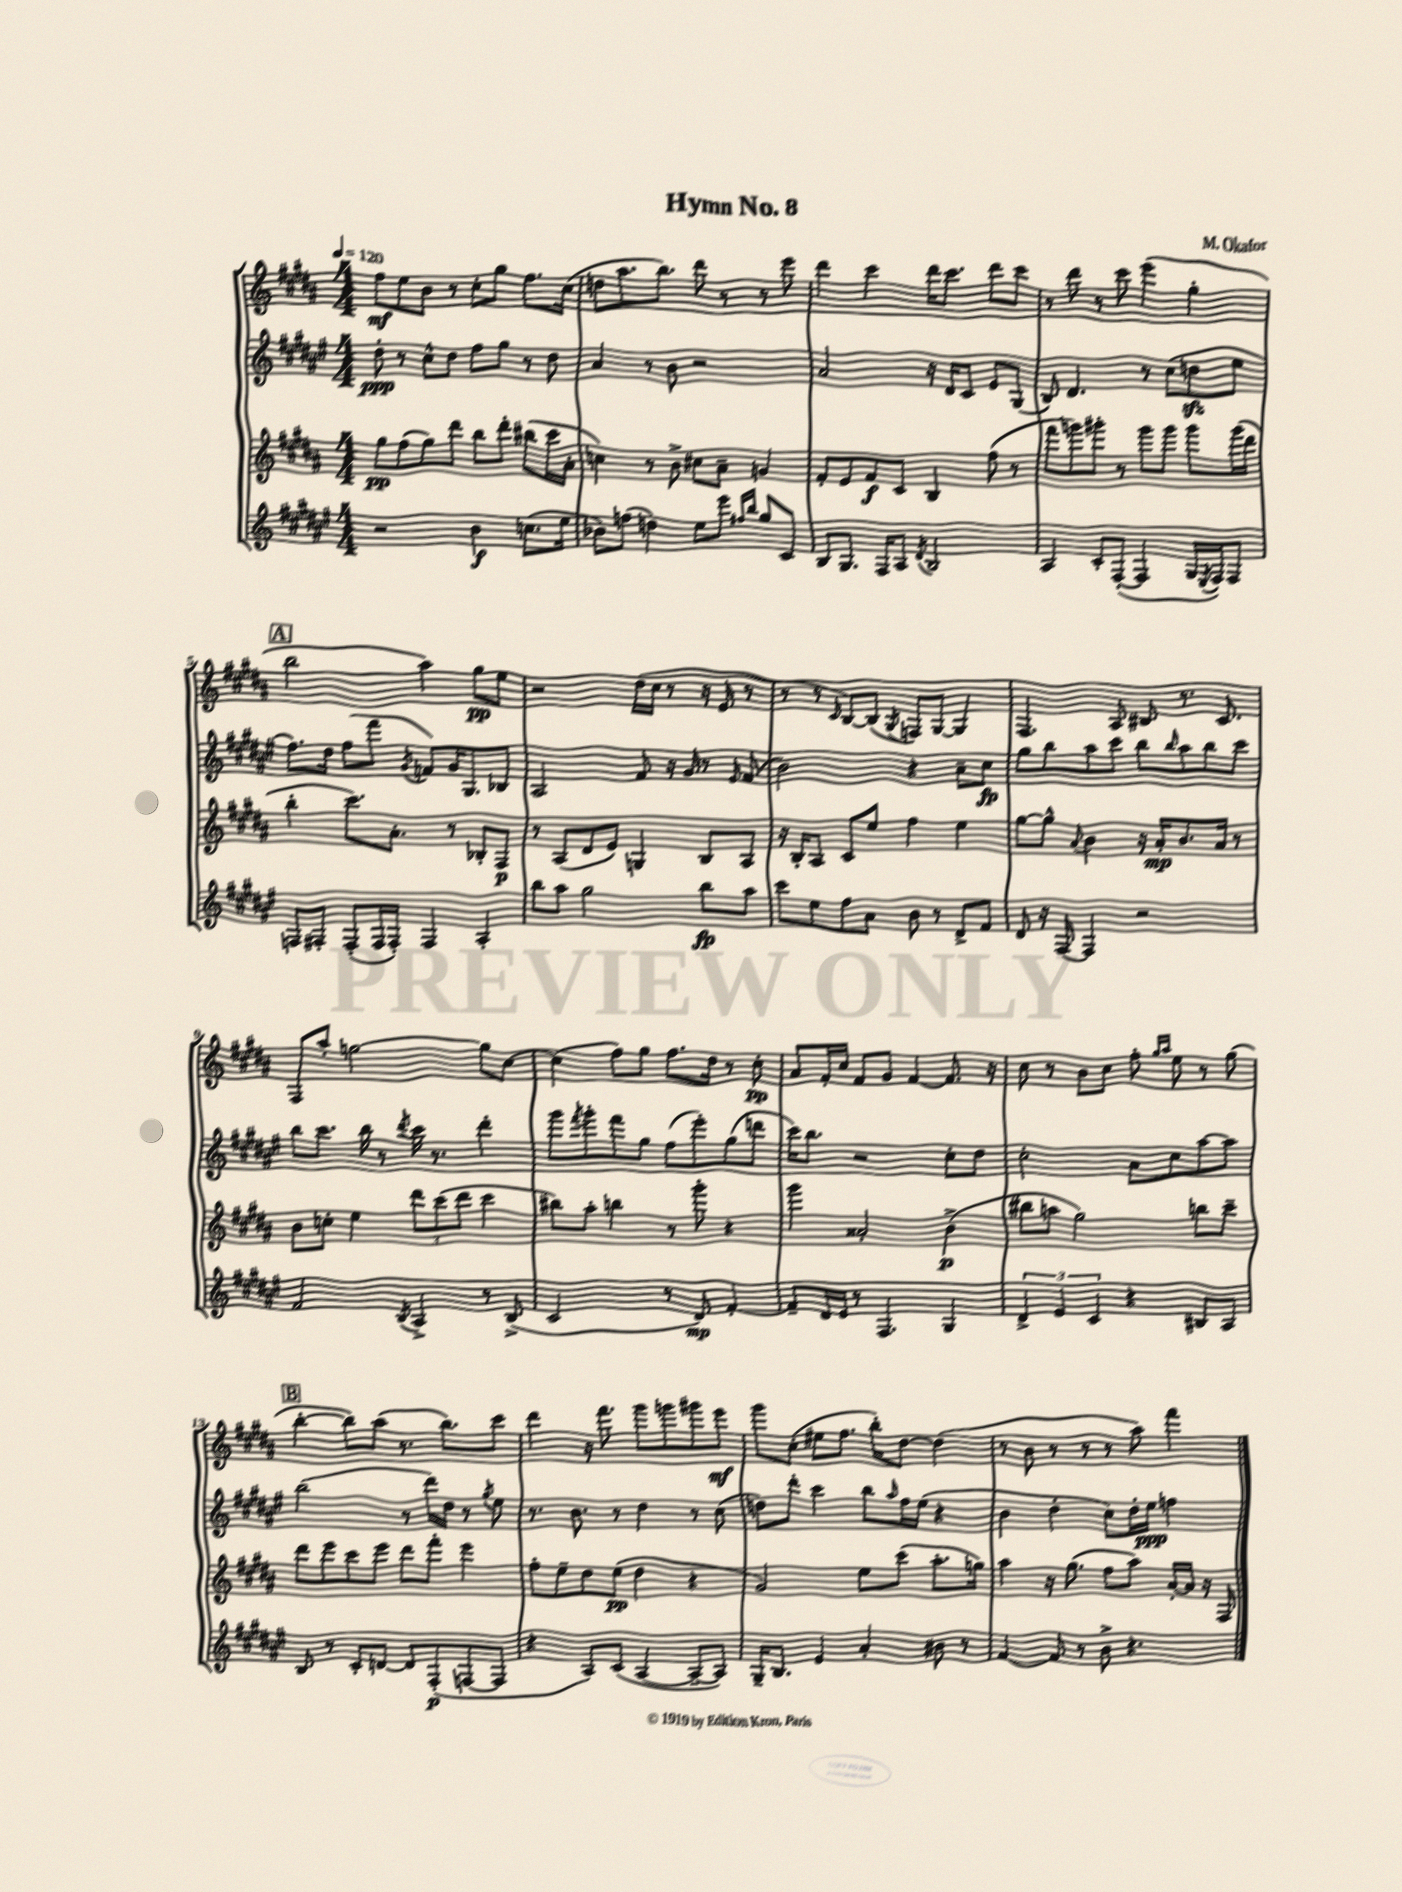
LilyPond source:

\header { title = "Hymn No. 8" composer = "M. Okafor" }
<<
\new StaffGroup <<
\new Staff = "s0" {
    \clef treble \key b \major \numericTimeSignature \time 4/4 \tempo 4 = 120
    fis''8\mf e''8 b'8 r8 cis''8-. gis''8 fis''8. cis''16( |
    d''8 ais''8. b''8.) dis'''8 r8 r8 e'''8 |
    dis'''4 cis'''4 dis'''16 cis'''8. dis'''8 cis'''8 |
    r8 dis'''8 r8 cis'''8 e'''4( gis''4-. |
    \mark \markup { \box "A" } b''2 ais''4) gis''8\pp e''8 |
    r2 dis''16( cis''16 r8 r16 e'16 r8 |
    r8 r8 \grace { cis'16 } b8~) b8( \acciaccatura { gis8 } f8) gis8~ gis4 |
    fis4. ais8 bis8 r8. cis'8. |
    fis8 ais''8-. g''2~ g''8 cis''8~ |
    cis''4( fis''8) gis''8 fis''8. dis''16 r8 cis''8-.\pp |
    ais'8 fis'16-. cis''16 fis'8 gis'8 fis'4~ fis'8. r16 |
    cis''8 r8 b'8 cis''8 fis''8-. \grace { gis''16 ais''16 } e''8 r8 gis''8( |
    \mark \markup { \box "B" } b''4~-. b''8) ais''8( r8. b''8.) cis'''8 |
    dis'''4 r16 fis'''8. gis'''8 g'''8 gis'''8 e'''8\mf |
    gis'''8 cis''8-.( eis''8 fis''8. b''16-.) dis''8~ dis''4( |
    r8 b'8 r8 r8 r8 ais''8) fis'''4 \bar "|." |
}
\new Staff = "s1" {
    \clef treble \key fis \major \numericTimeSignature \time 4/4
    dis''8-.\ppp r8 cis''8-^ dis''8 fis''8 gis''8 r8 dis''8 |
    ais'4 r8 b'8 r2 |
    ais'2 r16 dis'16 cis'8 eis'8 gis8( |
    b8) dis'4. r8 cis''8( d''8\sfz eis''8 |
    \mark \markup { \box "A" } fis''8.) dis''16 fis''8( fis'''8 \acciaccatura { gis'8 } f'8) gis'16 gis8. bes8 |
    ais2 fis'8 r16 gis'16 r8 \grace { eis'16 } fis'8( |
    b'2) r4 ais'8-- cis''8\fp |
    gis''8 b''8 ais''8 cis'''8 b''8 \grace { b''16 } ais''8 b''8 cis'''8 |
    b''8 cis'''8. b''16 r8 \acciaccatura { dis'''8 } cis'''16 r8. dis'''4-. |
    gis'''8 \acciaccatura { fis'''8 } gis'''8-. fis'''8 gis''8 fis''8( eis'''8-.) gis''8( d'''8 |
    cis'''16) b''8. r2 cis''8-. dis''8 |
    cis''2-. ais'8 cis''8 ais''8~ ais''8 |
    \mark \markup { \box "B" } b''2( r8 dis'''16) dis''16 r8 \acciaccatura { gis''8 } eis''8 |
    r8. b'8. r8 dis''4 r8 cis''8( |
    d''8) dis'''8-. cis'''4 b''8 \grace { ais''16 } fis''16 eis''16( r4 |
    b'4 dis''4-. cis''8) dis''16-. eis''16\ppp f''4 \bar "|." |
}
\new Staff = "s2" {
    \clef treble \key b \major \numericTimeSignature \time 4/4
    gis''8\pp fis''8( gis''8) dis'''8 b''8 dis'''8-. bis''8( cis'''16 ais'16-. |
    c''4) r8 b'8-> cis''8 ais'8-- g'4 |
    fis'8-. e'8 fis'8\f cis'8 b4 fis''8( r8 |
    fis'''8 g'''8) gis'''8-. r8 gis'''8 gis'''8 gis'''8 gis'''16( dis'''16 |
    \mark \markup { \box "A" } b''4-. cis'''8.) ais'8.-. r8 bes8-. fis8\p |
    r8 ais8( dis'8 e'8) g4 b8 ais8 |
    r16 b16-. ais8 cis'8 e''8 fis''4 e''4 |
    gis''8~ gis''8-^ \appoggiatura { ais'8 } b'4 r16 ais'16-.\mp b'8. ais'16 r8 |
    b'8 c''8-. e''4 \tuplet 3/2 { dis'''8 cis'''8( dis'''8 } cis'''4 |
    bis''8) ais''8-. b''4 r8 gis'''8-. r4 |
    gis'''4 aisis'2-. b'4->\p( |
    bis''8 a''8 gis''2) b''8 cis'''8-- |
    \mark \markup { \box "B" } dis'''8 e'''8 cis'''8 e'''8 dis'''8 fis'''8-. e'''4 |
    fis''8-. e''8-- dis''8 e''8\pp( dis''4 r4 |
    gis'2) e''8 cis'''8( ais''8.-. g''16) |
    ais''4 r16 gis''8.( fis''8 ais''8) ais'16~-. ais'16 r16 fis16 \bar "|." |
}
\new Staff = "s3" {
    \clef treble \key fis \major \numericTimeSignature \time 4/4
    r2 b'4\f c''8.( eis''16 |
    bes'8) f''8( d''4) eis''8 eis'''8 \grace { fis''16 b''16 } gis''8 cis'8 |
    b8 gis8. fis16 ais8 \acciaccatura { dis'8 } b2 |
    ais4 cis'8-. fis8~-.( fis4 gis16 \acciaccatura { eis8 } fis16) fis8 |
    \mark \markup { \box "A" } f8 fis8-. fis8-.( fis16 fis16-.) fis4 ais4-. |
    b''8 ais''8 gis''2 b''8\fp ais''8 |
    cis'''8 eis''8 fis''8 ais'8 b'8 r8 dis'8-> fis'8 |
    dis'8 r16 fis16~ fis4 r2 |
    fis'2 \acciaccatura { b8 } ais4-> r8 b8->( |
    cis'2 r8 dis'8\mp) fis'4~-. |
    fis'8-- dis'16 eis'16 r8 fis4. gis4 |
    \tuplet 3/2 { dis'4-> eis'4 cis'4 } r4 bis8 ais8 |
    \mark \markup { \box "B" } b8 r8 cis'8-. d'8~ d'8 fis8-.\p( f8~ f8 |
    r4 ais8) cis'8( ais4~ ais8~-- ais8) |
    gis16-- b8. eis'4 ais'4-. bis'8 r8 |
    fis'4~ fis'8 r8 b'8-> r4. \bar "|." |
}
>>
>>
